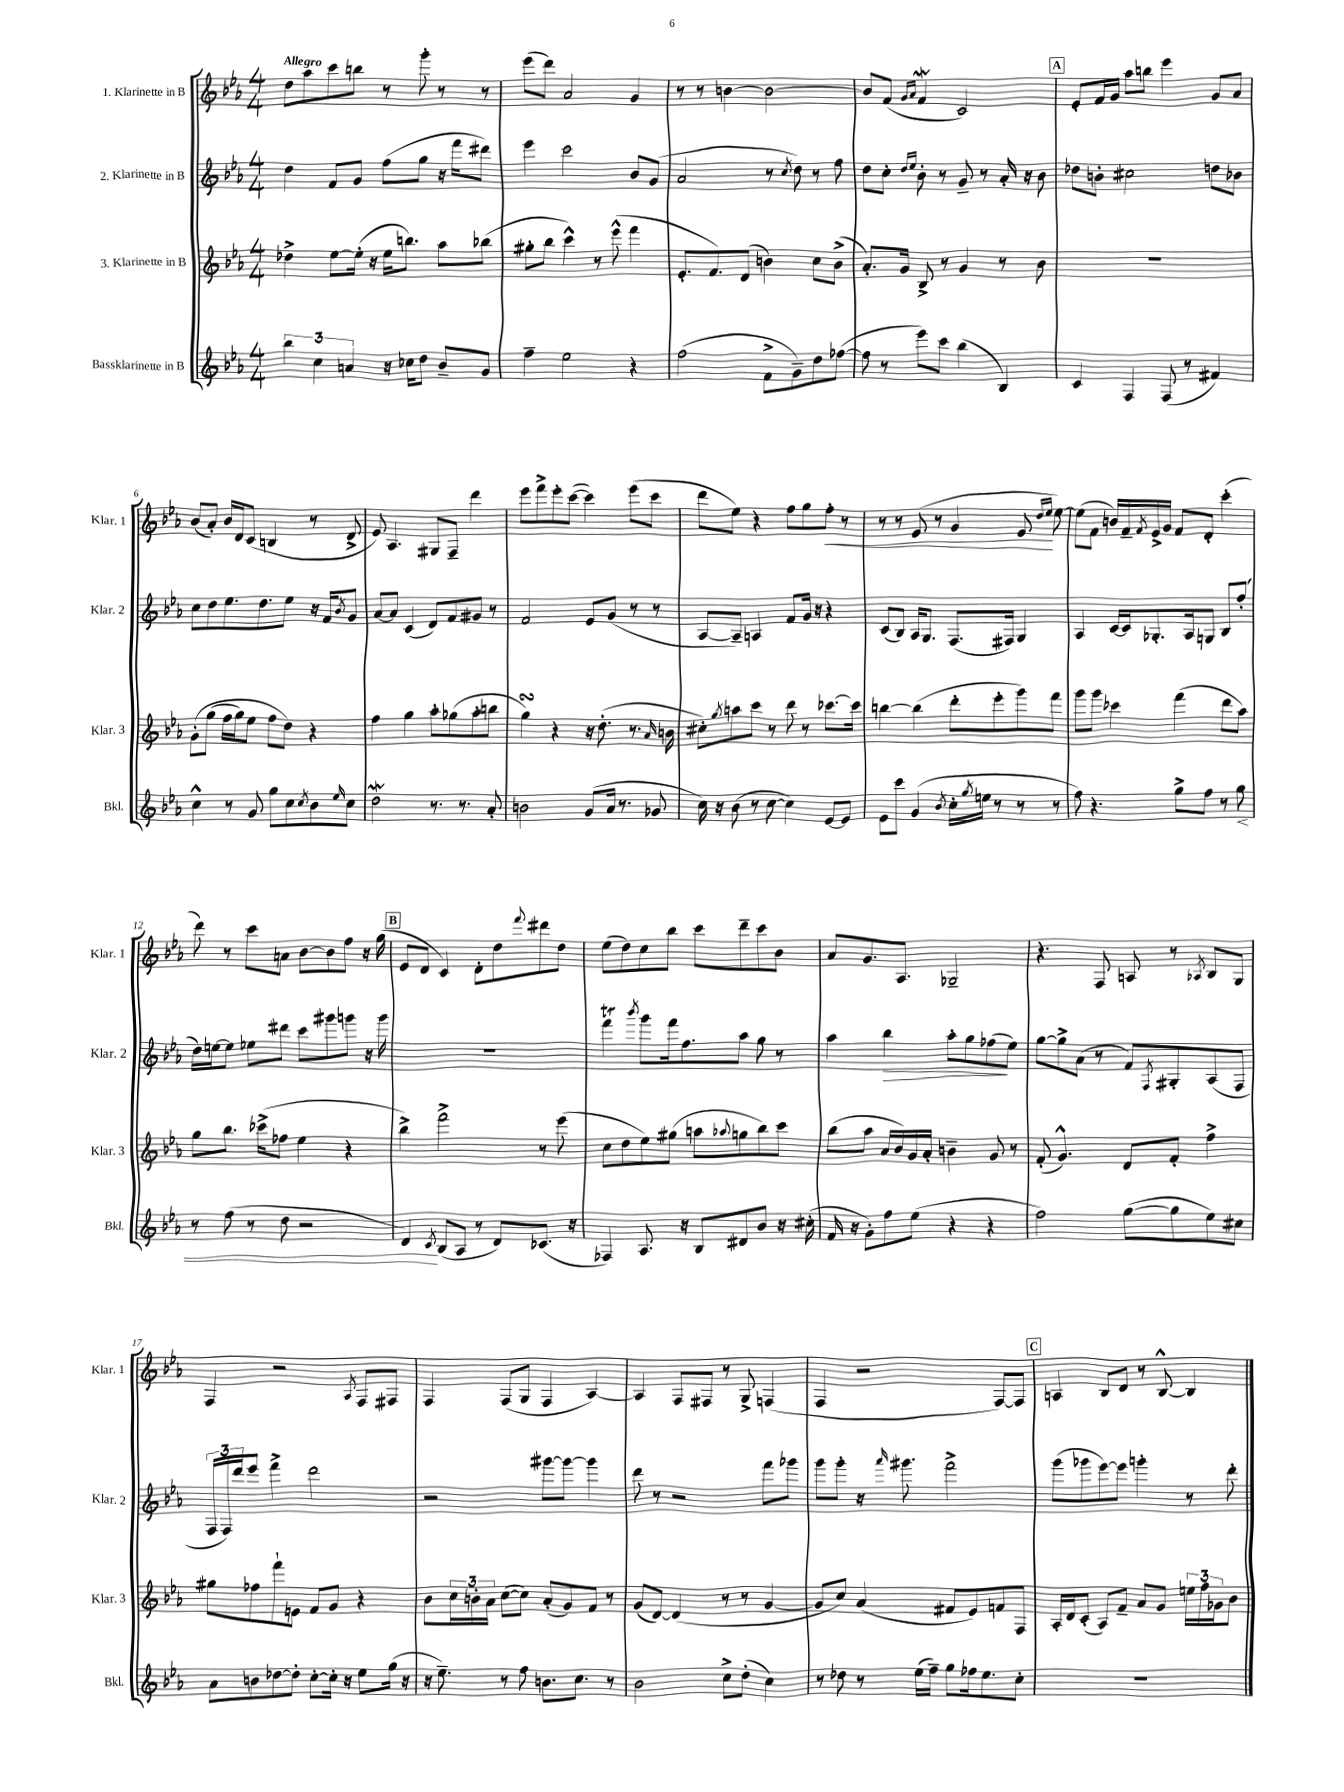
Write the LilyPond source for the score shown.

<<
\new StaffGroup <<
\new Staff = "s0" \with { instrumentName = "1. Klarinette in B" shortInstrumentName = "Klar. 1" } {
    \clef treble \key ees \major \numericTimeSignature \time 4/4 \tempo "Allegro"
    d''8 aes''8 c'''8 b''8 r8 g'''8-. r8 r8 |
    ees'''8( d'''8) aes'2 g'4 |
    r8 r8 b'4~ b'2~ |
    b'8 f'8( \grace { g'16 aes'16 } f'4\mordent c'2) |
    \mark \markup { \box "A" } ees'8-. f'16 g'16 aes''8 b''8 ees'''4 g'8 aes'8 |
    bes'8( aes'8-.) bes'16 d'16 c'8( b4 r8 d'8-> |
    ees'8) aes4. gis8 f8-- d'''4 |
    ees'''8 f'''8-> ees'''8-. c'''8~( c'''4) ees'''8( c'''8 |
    d'''8 ees''8) r4 f''8 g''8 f''8-.\< r8 |
    r8 r8 ees'8( r8 g'4 ees'8\! \grace { d''16 ees''16 } ees''8~) |
    ees''8( f'8 b'16) f'16-- \acciaccatura { f'8 } ees'16-> g'16 f'8 d'8-. c'''4-.( |
    d'''8) r8 c'''8 a'8 bes'8~ bes'8 f''8 r16 g''16( |
    \mark \markup { \box "B" } ees'8 d'8 c'4) d'8-. d''8 \appoggiatura { f'''8 } dis'''8 d''8 |
    ees''8( d''8) c''8 bes''8 c'''8 d'''8-- c'''8 bes'8 |
    aes'8 g'8. aes8. ges2-- |
    r4. f8 a8 r8 \acciaccatura { aes8 } bes8 g8 |
    f4 r2 \acciaccatura { aes8 } f8 fis8 |
    f4 f8( g8 f4 aes4~) |
    aes4 f8 fis8 r8 g8-> f4( |
    f4 r2 f8~) f8 |
    \mark \markup { \box "C" } a4 bes8 d'8 r8 bes8~-^ bes4 \bar "|." |
}
\new Staff = "s1" \with { instrumentName = "2. Klarinette in B" shortInstrumentName = "Klar. 2" } {
    \clef treble \key ees \major \numericTimeSignature \time 4/4
    d''4 f'8 g'8 f''8( g''8 r16 f'''16 dis'''8) |
    ees'''4 c'''2 bes'8 g'8( |
    aes'2 r8 \acciaccatura { c''8 } d''8) r8 f''8 |
    d''8 c''8-. \grace { d''16 ees''16 } bes'8-. r8 g'8-- r8 aes'16-. r16 bes'8 |
    \mark \markup { \box "A" } des''8 b'8-. cis''2 d''8 bes'8 |
    c''8 d''8 ees''8. d''8. ees''8 r16 f'16 \acciaccatura { bes'8 } g'8 |
    aes'8~ aes'8 c'4( d'8) f'8 gis'8 r8 |
    f'2 ees'8 g'8( r8 r8 |
    aes8~ aes8--) a4 f'8 g'16 r16 r4 |
    c'8( bes8) aes16 g8. f8.( fis16) g4 |
    aes4 c'16~ c'16 ges8.-. aes16 g8 bes8 f''8-.( |
    d''16) e''16~ e''8 ees''8 dis'''8 c'''8 gis'''8 g'''8 r16 g'''16 |
    \mark \markup { \box "B" } R1 |
    f'''4\trill \acciaccatura { bes'''8 } g'''8 f'''16 f''8. aes''8 g''8 r8 |
    aes''4 bes''4\> aes''8-. g''8 fes''8\!( ees''8) |
    g''8~ g''8-> aes'8( r8 f'8) \acciaccatura { f8 } gis8-. aes8( f8 |
    \tuplet 3/2 { f16 f16) d'''16 } ees'''8 f'''4-> d'''2 |
    r2 gis'''8~ gis'''8~ gis'''4 |
    d'''8 r8 r2 f'''8 ges'''8 |
    g'''8 g'''8-. r16 \grace { aes'''16 } gis'''8. f'''2-> |
    \mark \markup { \box "C" } g'''8( ges'''8 ees'''8~) ees'''8 g'''4-. r8 d'''8-. \bar "|." |
}
\new Staff = "s2" \with { instrumentName = "3. Klarinette in B" shortInstrumentName = "Klar. 3" } {
    \clef treble \key ees \major \numericTimeSignature \time 4/4
    des''4-> ees''8~ ees''16-.( r16 ees''16 b''8.) aes''8 bes''8( |
    gis''8-. bes''8 c'''4-^) r8 ees'''8-^( f'''4 |
    ees'8.-. f'8.) d'8( b'4) c''8 b'8->( |
    aes'8.-.) g'16 bes8-> r8 g'4 r8 bes'8 |
    \mark \markup { \box "A" } R1 |
    g'8-.\( g''8( f''16 g''16) ees''8 f''8 d''8\) r4 |
    f''4 g''4 aes''8-. ges''8( aes''8-. b''8 |
    g''4\turn) r4 r16 d''8.-.( r8. \grace { aes'16 } b'16 |
    cis''8-.) \acciaccatura { g''8 } a''8 c'''8 r8 d'''8 r8 ces'''8.~ ces'''16 |
    b''4~ b''4( d'''8-. ees'''8-. g'''8) f'''8 |
    g'''8 g'''8 ces'''4 f'''4( d'''8 aes''8) |
    g''8 bes''8. ces'''16->( fes''8 ees''4 r4 |
    \mark \markup { \box "B" } bes''4->) f'''2-> r8 ees'''8( |
    c''8 d''8 ees''8) gis''8( a''8 \appoggiatura { aes''8 } g''8 bes''8) c'''8 |
    bes''8( aes''8 aes'16 bes'16) g'16 aes'16-. b'4-- g'8 r8 |
    f'8-.( g'4.-^) d'8 f'8-. f''4-> |
    gis''8 fes''8 f'''8-! e'8 f'8 g'8 r4 |
    bes'8 \tuplet 3/2 { c''16 b'16-. aes'16 } c''8~( c''8) aes'8-.( g'8) f'8 r8 |
    g'8( d'8~) d'4( r8 r8 g'4~ |
    g'8 c''8) aes'4( fis'8 ees'8) f'8 f8 |
    \mark \markup { \box "C" } aes16-. d'16 c'8-.( aes8) f'8-- aes'8 g'8 \tuplet 3/2 { e''16 f''16 ges'16 } bes'8 \bar "|." |
}
\new Staff = "s3" \with { instrumentName = "Bassklarinette in B" shortInstrumentName = "Bkl." } {
    \clef treble \key ees \major \numericTimeSignature \time 4/4
    \tuplet 3/2 { bes''4 c''4 a'4 } r16 ces''16 d''8 bes'8-- g'8 |
    f''4-- ees''2 r4 |
    f''2( f'8-> g'8--) d''8 fes''8~( |
    fes''8 r8 ees'''8) c'''8 bes''4( bes4) |
    \mark \markup { \box "A" } c'4 f4 f8( r8 fis'4) |
    c''4-^ r8 g'8 g''8 c''8 \acciaccatura { c''8 } bes'8 \grace { ees''16 } c''8 |
    d''2\mordent r8. r8. aes'8-. |
    b'2 g'8( aes'16 r8. ges'8 |
    c''16) r16 bes'8( r8 c''8~ c''4) ees'8~ ees'8 |
    ees'8 c'''8 g'4( \acciaccatura { bes'8 } c''16-. \acciaccatura { g''8 } e''16 r8 r8 r8 |
    f''8) r4. g''8-> f''8 r8 g''8\< |
    r8 f''8( r8 d''8 r2 |
    \mark \markup { \box "B" } d'4\!) \acciaccatura { c'8 } bes8( aes8 r8 d'8) ces'8.( r16 |
    fes4) aes8. r16 bes8 dis'8 bes'8 r16 cis''16-.( |
    f'16 r16 g'8-.) f''8 ees''8( r4 r4 |
    f''2) g''8~( g''8 ees''8) cis''8 |
    aes'8 b'8 des''8~ des''8-. c''8~-. c''16-. r16 ees''8 g''16( r16 |
    r16 ees''8.--) r8 f''8 b'8. c''8. r8 |
    bes'2 c''8-> d''8-.( c''4) |
    r8 des''8 r8 ees''16( f''16--) g''8 fes''16 ees''8. c''8-. |
    \mark \markup { \box "C" } R1 \bar "|." |
}
>>
>>
